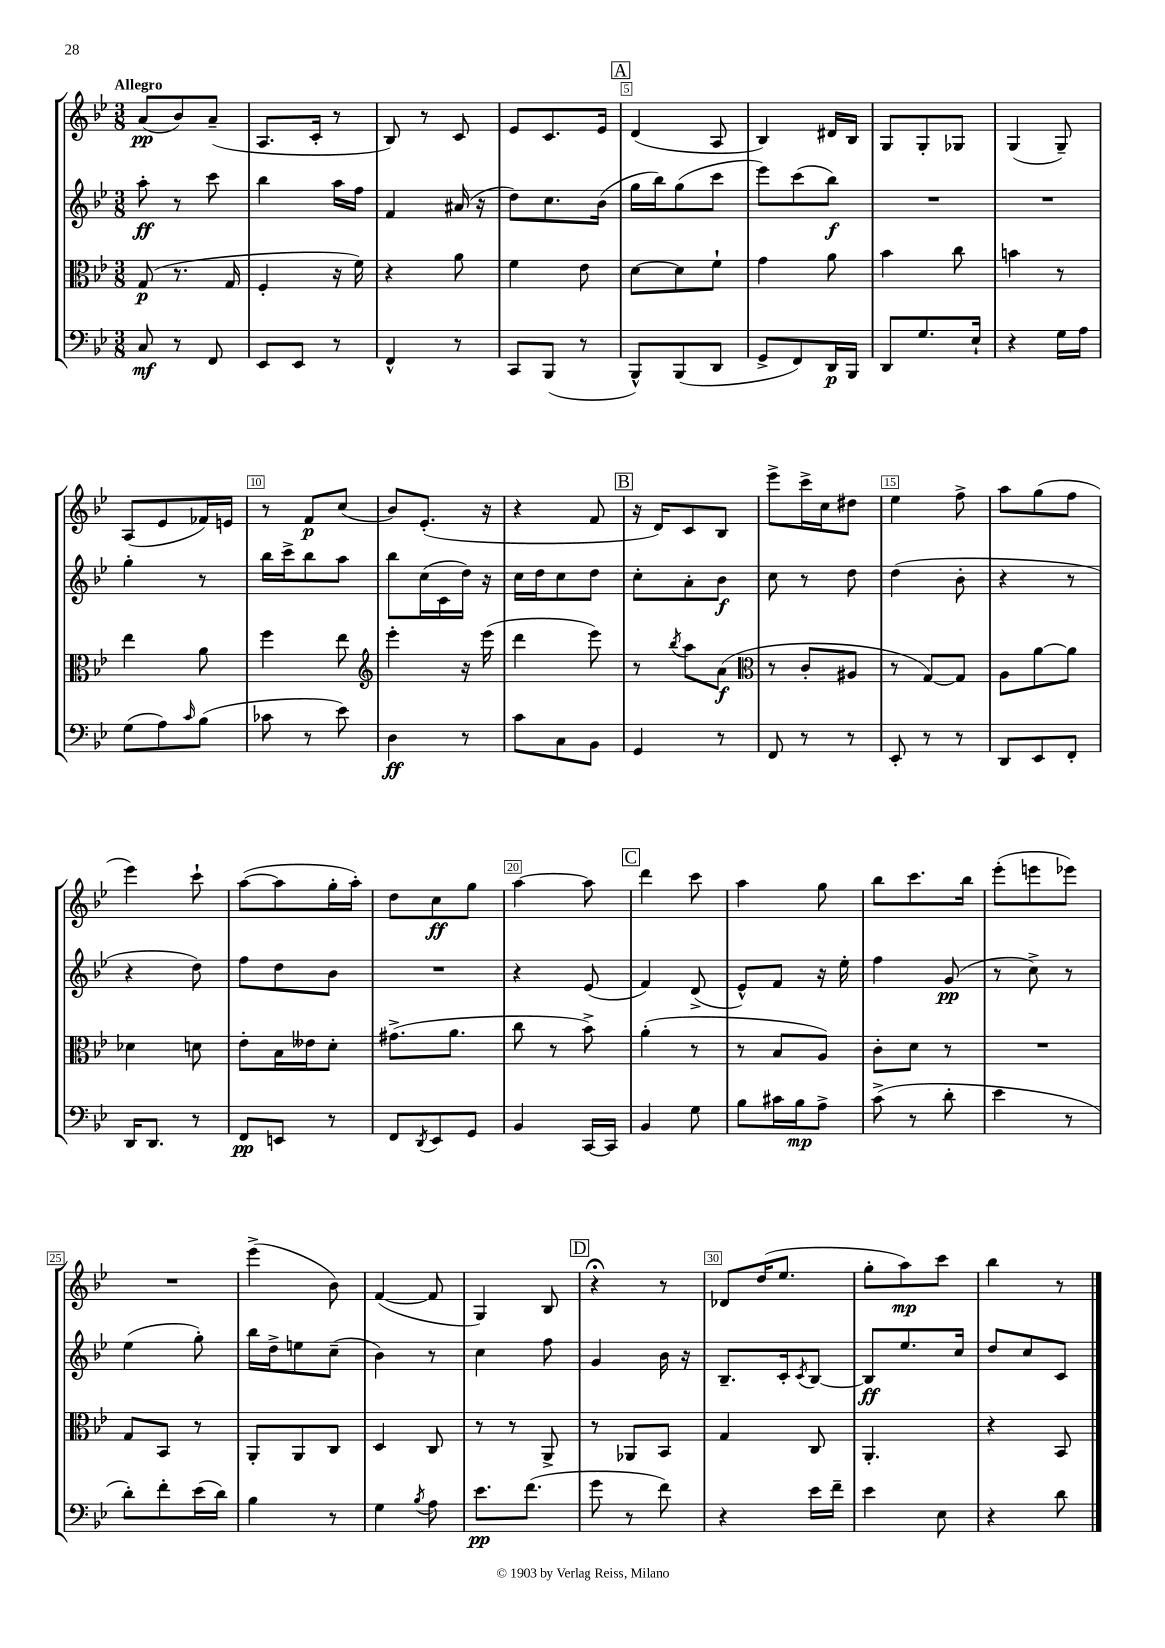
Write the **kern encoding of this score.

**kern	**dynam	**kern	**dynam	**kern	**dynam	**kern	**dynam
*part4	*part4	*part3	*part3	*part2	*part2	*part1	*part1
*staff4	*staff4	*staff3	*staff3	*staff2	*staff2	*staff1	*staff1
*clefF4	*	*clefC3	*	*clefG2	*	*clefG2	*
*k[b-e-]	*	*k[b-e-]	*	*k[b-e-]	*	*k[b-e-]	*
*M3/8	*	*M3/8	*	*M3/8	*	*M3/8	*
=1	=1	=1	=1	=1	=1	=1	=1
!	!	!	!	!	!	!LO:TX:a:B:t=Allegro	!
8C/	mf	(8G/	p	8aa'\	ff	(8a/L	pp
8r	.	8.r	.	8r	.	8b-/)	.
8FF/	.	.	.	8ccc\	.	(8a~/J	.
.	.	16G/	.	.	.	.	.
=2	=2	=2	=2	=2	=2	=2	=2
8EE-/L	.	4F'/	.	4bb-\	.	8.A/L	.
8EE-/J	.	.	.	.	.	.	.
.	.	.	.	.	.	16c'/Jk	.
8r	.	16r	.	16aa\LL	.	8r	.
.	.	16f\)	.	16ff\JJ	.	.	.
=3	=3	=3	=3	=3	=3	=3	=3
4FF^^/	.	4r	.	4f/	.	8B-/)	.
.	.	.	.	.	.	8r	.
8r	.	8a\	.	(16a#X/	.	8c/	.
.	.	.	.	16r	.	.	.
=4	=4	=4	=4	=4	=4	=4	=4
8CC/L	.	4f\	.	8dd\L)	.	8e-/L	.
(8BBB-/J	.	.	.	8.cc\	.	8.c/	.
8r	.	8e-\	.	.	.	.	.
.	.	.	.	(16b-\Jk	.	16e-/Jk	.
!!LO:REH:place=s1:t=A
=5	=5	=5	=5	=5	=5	=5	=5
8BBB-^^/L)	.	[8d\L	.	16gg\LL	.	(4d/	.
.	.	.	.	16bb-\J)	.	.	.
(8BBB-/	.	8d\]	.	(8gg\	.	.	.
8DD/J	.	8f`\J	.	8ccc\J	.	8A/	.
=6	=6	=6	=6	=6	=6	=6	=6
8GG^/L	.	4g\	.	8eee-\L)	.	4B-/)	.
8FF/)	.	.	.	(8ccc\	.	.	.
16DD/L	p	8a\	.	8bb-\J)	f	16d#X/LL	.
16BBB-/JJ	.	.	.	.	.	16B-/JJ	.
=7	=7	=7	=7	=7	=7	=7	=7
8DD/L	.	4b-\	.	4.r	.	8G/L	.
8.G/	.	.	.	.	.	8G'/	.
.	.	8cc\	.	.	.	8G-X/J	.
16E-`/Jk	.	.	.	.	.	.	.
=8	=8	=8	=8	=8	=8	=8	=8
4r	.	4bn\	.	4.r	.	(4G/	.
16G\LL	.	8r	.	.	.	8G~/)	.
16A\JJ	.	.	.	.	.	.	.
!!LO:LB:g=z
=9	=9	=9	=9	=9	=9	=9	=9
(8G\L	.	4ee-\	.	4gg'\	.	(8A/L	.
8A\)	.	.	.	.	.	8e-/	.
16qqc/	.	.	.	.	.	.	.
(8B-\J	.	8a\	.	8r	.	16f-X/L)	.
.	.	.	.	.	.	16en/JJ	.
=10	=10	=10	=10	=10	=10	=10	=10
8c-X\	.	4ff\	.	16bb-\LL	.	8r	.
.	.	.	.	16ccc^\J	.	.	.
8r	.	.	.	8bb-\	.	8f/L	p
8e-\)	.	8ee-\	.	8aa\J	.	(8cc/J	.
=11	=11	=11	=11	=11	=11	=11	=11
*	*	*clefG2	*	*	*	*	*
4D\	ff	4eee-'\	.	8bb-\L	.	8b-/L)	.
.	.	.	.	(16cc\L	.	(8.e-'/J	.
.	.	.	.	16c\	.	.	.
8r	.	16r	.	16dd\JJ)	.	.	.
.	.	(16eee-\	.	16r	.	16r	.
=12	=12	=12	=12	=12	=12	=12	=12
8c\L	.	4ddd\	.	16cc\LL	.	4r	.
.	.	.	.	16dd\J	.	.	.
8C\	.	.	.	8cc\	.	.	.
8BB-\J	.	8eee-\)	.	8dd\J	.	8f/	.
!!LO:REH:place=s1:t=B
=13	=13	=13	=13	=13	=13	=13	=13
4GG/	.	8r	.	8cc'\L	.	16r	.
.	.	.	.	.	.	16d/KL)	.
.	.	8qbb-/	.	.	.	.	.
.	.	8aa\L	.	8a'\	.	8c/	.
8r	.	(8a\J	f	8b-\J	f	8B-/J	.
=14	=14	=14	=14	=14	=14	=14	=14
*	*	*clefC3	*	*	*	*	*
8FF/	.	8r	.	8cc\	.	8eee-^\L	.
8r	.	8c'/L	.	8r	.	16ccc^\L	.
.	.	.	.	.	.	16cc\J	.
8r	.	8A#X/J	.	8dd\	.	8dd#X\J	.
=15	=15	=15	=15	=15	=15	=15	=15
8EE-'/	.	8r	.	(4dd\	.	4ee-\	.
8r	.	[8G/L)	.	.	.	.	.
8r	.	8G/J]	.	8b-'\	.	8ff^\	.
=16	=16	=16	=16	=16	=16	=16	=16
8DD/L	.	8A\L	.	4r	.	8aa\L	.
8EE-/	.	[8a\	.	.	.	(8gg\	.
8FF'/J	.	8a\J]	.	8r	.	8ff\J	.
!!LO:LB:g=z
=17	=17	=17	=17	=17	=17	=17	=17
16DD/KL	.	4d-X\	.	4r	.	4eee-\)	.
8.DD/J	.	.	.	.	.	.	.
8r	.	8dn\	.	8dd\)	.	8ccc`\	.
=18	=18	=18	=18	=18	=18	=18	=18
8FF/L	pp	8e-'\L	.	8ff\L	.	([8aa\L	.
8EEn/J	.	16B-\L	.	8dd\	.	8aa\]	.
.	.	16e--X\J	.	.	.	.	.
8r	.	8d'\J	.	8b-\J	.	16gg'\L	.
.	.	.	.	.	.	16aa'\JJ)	.
=19	=19	=19	=19	=19	=19	=19	=19
8FF/L	.	(8.g#X^\L	.	4.r	.	8dd\L	.
8qDD/	.	.	.	.	.	.	.
8EE-/	.	.	.	.	.	8cc\	ff
.	.	8.a\J	.	.	.	.	.
8GG/J	.	.	.	.	.	8gg\J	.
=20	=20	=20	=20	=20	=20	=20	=20
4BB-/	.	8cc\	.	4r	.	[4aa\	.
.	.	8r	.	.	.	.	.
[16CC/LL	.	8b-^\)	.	(8e-/	.	8aa\]	.
16CC/JJ]	.	.	.	.	.	.	.
!!LO:REH:place=s1:t=C
=21	=21	=21	=21	=21	=21	=21	=21
4BB-/	.	(4a'\	.	4f/)	.	4ddd\	.
8G\	.	8r	.	(8d^/	.	8ccc\	.
=22	=22	=22	=22	=22	=22	=22	=22
8B-\L	.	8r	.	8e-^^/L)	.	4aa\	.
16c#X\L	.	8B-/L	.	8f/J	.	.	.
16B-\J	mp	.	.	.	.	.	.
8A^\J	.	8A/J)	.	16r	.	8gg\	.
.	.	.	.	16ee-'\	.	.	.
=23	=23	=23	=23	=23	=23	=23	=23
(8c^\	.	8c'\L	.	4ff\	.	8bb-\L	.
8r	.	8d\J	.	.	.	8.ccc\	.
8d'\	.	8r	.	(8g/	pp	.	.
.	.	.	.	.	.	16bb-\Jk	.
=24	=24	=24	=24	=24	=24	=24	=24
4e-\	.	4.r	.	8r	.	(8eee-'\L	.
.	.	.	.	8cc^\)	.	8eeen\	.
8r	.	.	.	8r	.	8eee-X\J)	.
!!LO:LB:g=z
=25	=25	=25	=25	=25	=25	=25	=25
8d'\L)	.	8G/L	.	(4ee-\	.	4.r	.
8f'\	.	8BB-/J	.	.	.	.	.
(16e-\L	.	8r	.	8gg'\)	.	.	.
16d\JJ)	.	.	.	.	.	.	.
=26	=26	=26	=26	=26	=26	=26	=26
4B-\	.	8AA'/L	.	16bb-\LL	.	(4eee-^\	.
.	.	.	.	16dd^\J	.	.	.
.	.	8AA/	.	8een\	.	.	.
8r	.	8C/J	.	(8cc~\J	.	8b-\)	.
=27	=27	=27	=27	=27	=27	=27	=27
4G\	.	4D/	.	4b-\)	.	([4f/	.
8qB-/	.	.	.	.	.	.	.
8A\	.	8C/	.	8r	.	8f/]	.
=28	=28	=28	=28	=28	=28	=28	=28
8.e-\L	pp	8r	.	4cc\	.	4G/)	.
.	.	8r	.	.	.	.	.
(8.f\J	.	.	.	.	.	.	.
.	.	8AA^/	.	8ff\	.	8B-/	.
!!LO:REH:place=s1:t=D
=29	=29	=29	=29	=29	=29	=29	=29
8g\	.	8r	.	4g/	.	4r;<	.
8r	.	8AA-X/L	.	.	.	.	.
8f\)	.	8BB-/J	.	16b-\	.	8r	.
.	.	.	.	16r	.	.	.
=30	=30	=30	=30	=30	=30	=30	=30
4r	.	4G/	.	8.B-~/L	.	8d-X/L	.
.	.	.	.	.	.	(16dd/K	.
.	.	.	.	16c'/k	.	8.ee-/J	.
.	.	.	.	8qc/	.	.	.
16e-\LL	.	8C/	.	[8B-/J	.	.	.
16f~\JJ	.	.	.	.	.	.	.
=31	=31	=31	=31	=31	=31	=31	=31
4e-\	.	4.AA'/	.	8B-/L]	ff	8gg'\L	.
.	.	.	.	8.ee-/	.	8aa\)	mp
8E-\	.	.	.	.	.	8ccc\J	.
.	.	.	.	16cc/Jk	.	.	.
=32	=32	=32	=32	=32	=32	=32	=32
4r	.	4r	.	8dd/L	.	4bb-\	.
.	.	.	.	8cc/	.	.	.
8d\	.	8BB-/	.	8c/J	.	8r	.
==	==	==	==	==	==	==	==
*-	*-	*-	*-	*-	*-	*-	*-
